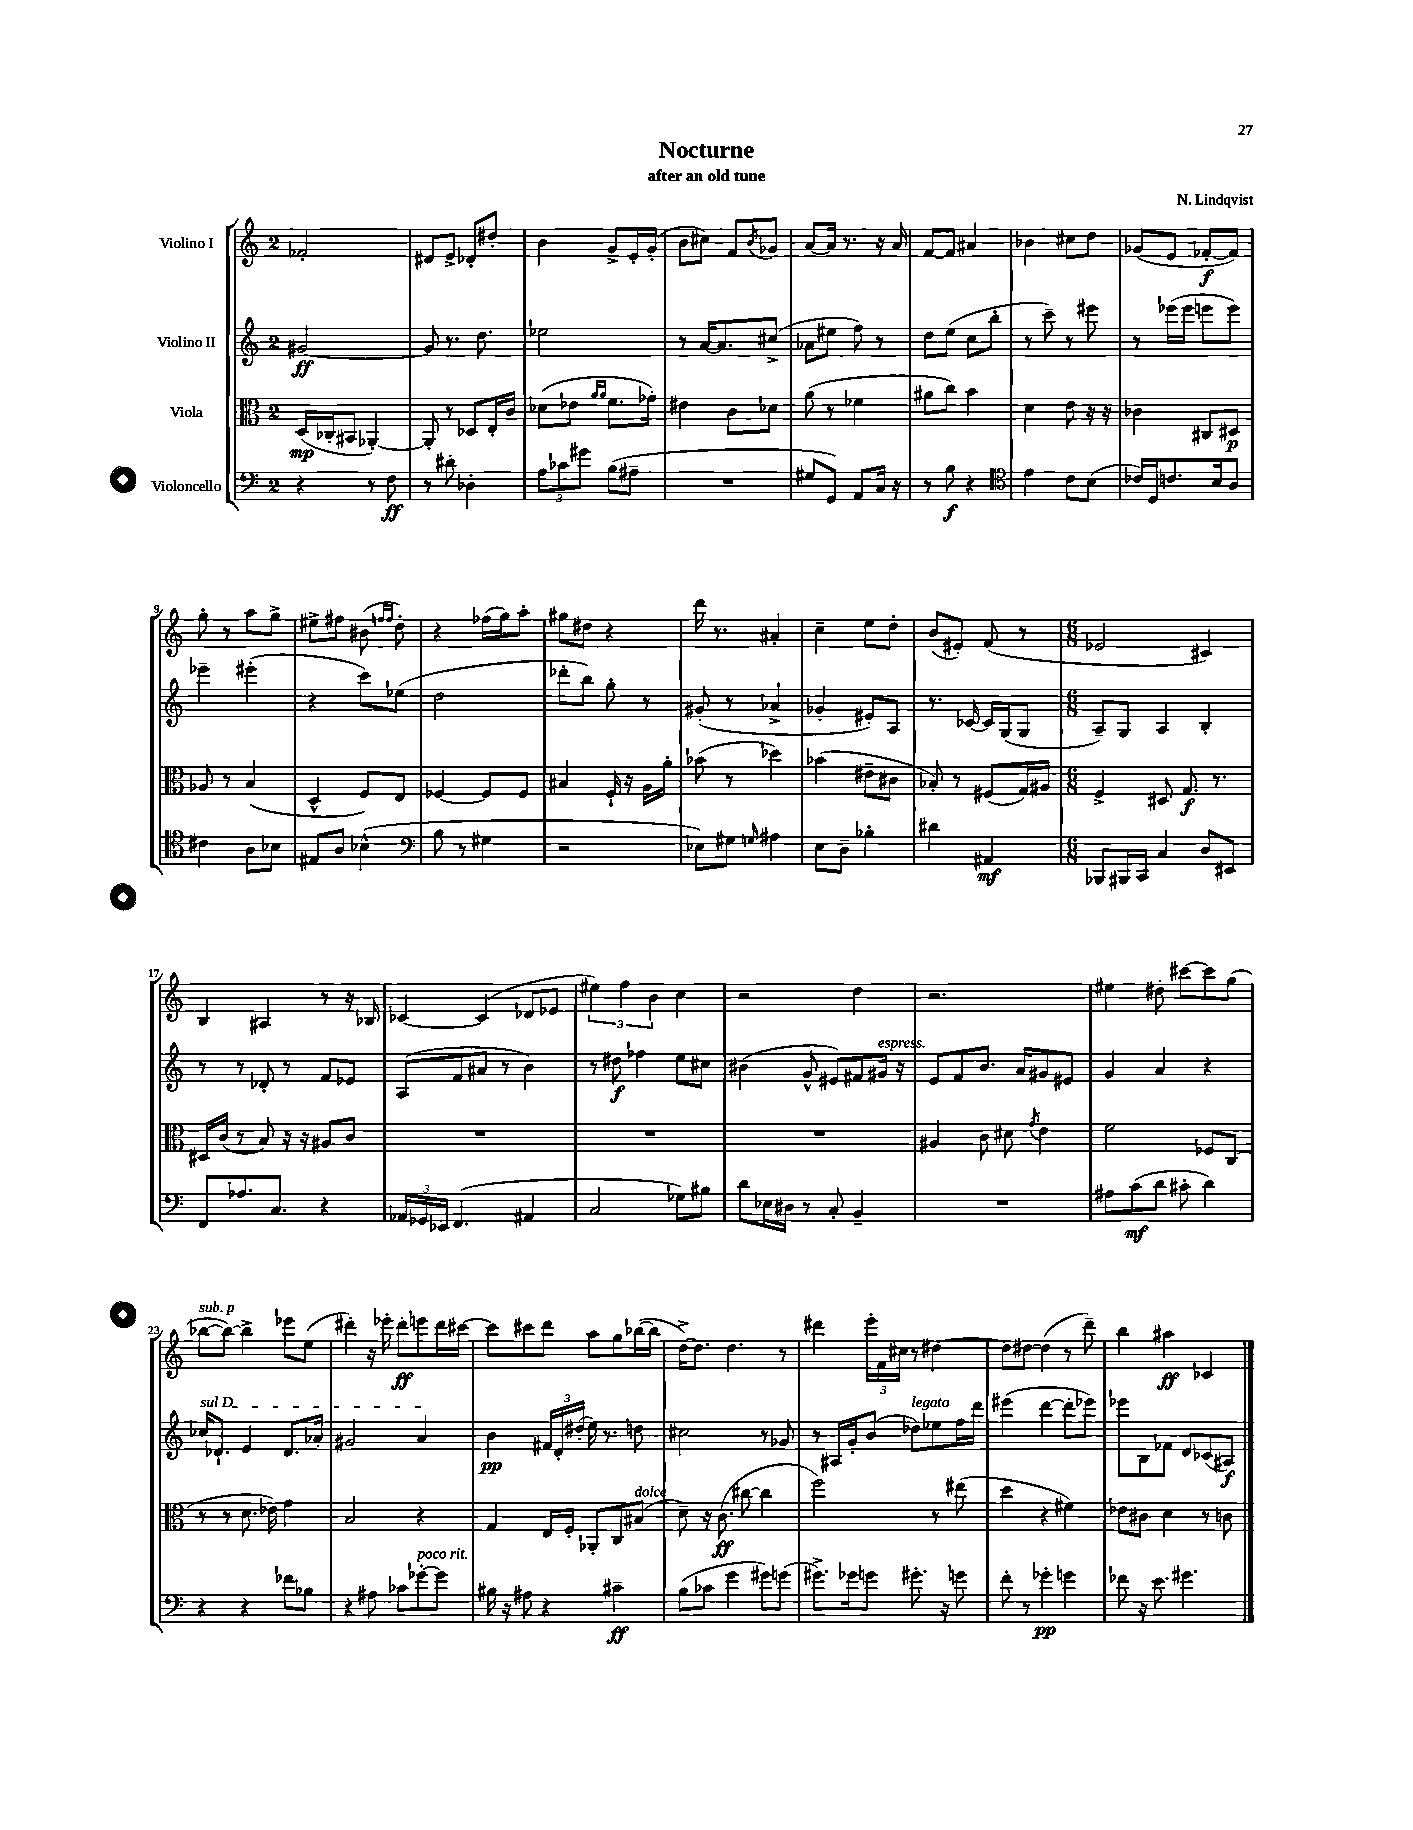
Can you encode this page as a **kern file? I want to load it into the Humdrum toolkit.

**kern	**dynam	**kern	**dynam	**kern	**dynam	**kern	**dynam
*part4	*part4	*part3	*part3	*part2	*part2	*part1	*part1
*staff4	*staff4	*staff3	*staff3	*staff2	*staff2	*staff1	*staff1
*I"Violoncello	*	*I"Viola	*	*I"Violino II	*	*I"Violino I	*
*clefF4	*	*clefC3	*	*clefG2	*	*clefG2	*
*k[]	*	*k[]	*	*k[]	*	*k[]	*
*M2/4	*	*M2/4	*	*M2/4	*	*M2/4	*
=1	=1	=1	=1	=1	=1	=1	=1
4r	.	(16D/LL	mp	[2g#X/	ff	2f-X'/	.
.	.	16C-X'/J	.	.	.	.	.
.	.	8BB#X/J	.	.	.	.	.
8r	.	[4AA-X'/)	.	.	.	.	.
8F\	ff	.	.	.	.	.	.
=2	=2	=2	=2	=2	=2	=2	=2
8r	.	8AA-'/]	.	8g#/]	.	8d#X/L	.
8d#X'\	.	8r	.	8.r	.	8e^/J	.
4D-X'\	.	8D-X/L	.	.	.	8d-X'/L	.
.	.	.	.	8.dd\	.	.	.
.	.	16E'/L	.	.	.	8dd#X'/J	.
.	.	16c/JJ	.	.	.	.	.
=3	=3	=3	=3	=3	=3	=3	=3
12A\L	.	(8d-X\L	.	2ee-X\	.	4b\	.
12c-X\	.	.	.	.	.	.	.
.	.	8e-X\J	.	.	.	.	.
12g#X\J	.	.	.	.	.	.	.
.	.	16qqa/LL	.	.	.	.	.
.	.	16qqa/JJ	.	.	.	.	.
(8B\L	.	8.f\L	.	.	.	8g^/L	.
8A#X~\J	.	.	.	.	.	16e'/L	.
.	.	16g-X'\Jk)	.	.	.	(16g'/JJ	.
=4	=4	=4	=4	=4	=4	=4	=4
2r	.	4e#X\	.	8r	.	8b\L	.
.	.	.	.	[16a/KL	.	8cc#X\J)	.
.	.	.	.	8.a/]	.	.	.
.	.	8c\L	.	.	.	8f/L	.
.	.	.	.	.	.	8qb/	.
.	.	8d-X\J	.	(8cc#X^/J	.	8g-X/J	.
=5	=5	=5	=5	=5	=5	=5	=5
8G#X/L	.	(8a\	.	8a-X\L	.	[8a/L	.
8GG/J)	.	8r	.	8ee#X\J	.	16a/Jk]	.
.	.	.	.	.	.	8.r	.
8AA/L	.	4f-X\	.	8ff\)	.	.	.
16C/Jk	.	.	.	8r	.	16r	.
16r	.	.	.	.	.	16a/	.
=6	=6	=6	=6	=6	=6	=6	=6
8r	.	8a#X\L	.	8dd\L	.	[8f/L	.
8B\	f	8cc\J)	.	(8ee\J	.	8f/J]	.
4r	.	4b\	.	8cc\L	.	4a#X/	.
.	.	.	.	8bb'\J	.	.	.
=7	=7	=7	=7	=7	=7	=7	=7
*clefC4	*	*	*	*	*	*	*
4e\	.	4d\	.	8r	.	4b-X\	.
.	.	.	.	8ccc~\)	.	.	.
8c\L	.	8e\	.	8r	.	8cc#X\L	.
(8B\J	.	16r	.	8eee#X\	.	8dd\J	.
.	.	16r	.	.	.	.	.
=8	=8	=8	=8	=8	=8	=8	=8
16c-X/LL)	.	4c-X\	.	8r	.	(8g-X/L	.
16D/J	.	.	.	.	.	.	.
8.cn/	.	.	.	(16eee-X\LL	.	8e/J	.
.	.	.	.	16eee-\JJ	.	.	.
.	.	8C#X/L	.	8eeen\L	.	[8f-X'/L	f
16B/k	.	.	.	.	.	.	.
8A/J	.	8D#X/J	p	8eee\J)	.	8f-/J])	.
!!LO:LB:g=z
=9	=9	=9	=9	=9	=9	=9	=9
4c#X\	.	8A-X/	.	4eee-X~\	.	8gg'\	.
.	.	8r	.	.	.	8r	.
8A\L	.	(4B/	.	(4eee#X'\	.	8aa\L	.
8B-X\J	.	.	.	.	.	8gg^\J	.
=10	=10	=10	=10	=10	=10	=10	=10
8E#X/L	.	4D^^/	.	4r	.	8ee#X^\L	.
8A/J	.	.	.	.	.	8ff#X\J	.
(4B-X^^\	.	8F/L)	.	8ccc\L)	.	(8b#X\	.
.	.	.	.	.	.	16qqffn/LL	.
.	.	.	.	.	.	16qqff/JJ	.
.	.	8E/J	.	(8ee-X\J	.	8dd'\)	.
=11	=11	=11	=11	=11	=11	=11	=11
*clefF4	*	*	*	*	*	*	*
8B\	.	[4F-X/	.	2dd\	.	4r	.
8r	.	.	.	.	.	.	.
4G#X\	.	8F-/L]	.	.	.	(16ff-X\LL	.
.	.	.	.	.	.	16gg\J)	.
.	.	8F-/J	.	.	.	8aa'\J	.
=12	=12	=12	=12	=12	=12	=12	=12
2r	.	4B#X/	.	8ddd-X'\L	.	8gg#X\L	.
.	.	.	.	8bb\J)	.	8dd#X\J	.
.	.	16F`/	.	8gg'\	.	4r	.
.	.	16r	.	.	.	.	.
.	.	16A\LL	.	8r	.	.	.
.	.	16a'\JJ	.	.	.	.	.
=13	=13	=13	=13	=13	=13	=13	=13
8E-X\L)	.	(8b-X\	.	(8g#X'/	.	16ddd\	.
.	.	.	.	.	.	8.r	.
8G#X\J	.	8r	.	8r	.	.	.
16qqGn/	.	.	.	.	.	.	.
4A#X\	.	4dd-X\)	.	4a-X^/	.	4a#X'/	.
=14	=14	=14	=14	=14	=14	=14	=14
8E\L	.	(4b-X\	.	4g-X'/	.	4cc~\	.
8D~\J	.	.	.	.	.	.	.
4B-X'\	.	8e#X~\L	.	8e#X'/L)	.	8ee\L	.
.	.	8c#X\J	.	8A/J	.	8dd'\J	.
=15	=15	=15	=15	=15	=15	=15	=15
4d#X\	.	8B-X'/)	.	8.r	.	(8b/L	.
.	.	8r	.	.	.	8e#X'/J)	.
.	.	.	.	[16c-X/	.	.	.
4AA#X/	mf	(8F#X/L	.	16c-/LL]	.	(8f/	.
.	.	.	.	(16G/J	.	.	.
.	.	16G/L)	.	8G/J	.	8r	.
.	.	16A#X/JJ	.	.	.	.	.
=16	=16	=16	=16	=16	=16	=16	=16
*M6/8	*	*M6/8	*	*M6/8	*	*M6/8	*
8BBB-X/L	.	4F^/	.	8A~/L)	.	2e-X/	.
16BBB#X/L	.	.	.	8G/J	.	.	.
16CC/JJ	.	.	.	.	.	.	.
4C/	.	8D#X/	.	4A/	.	.	.
.	.	8.G/	f	.	.	.	.
8D/L	.	.	.	4B'/	.	4c#X/)	.
.	.	8.r	.	.	.	.	.
8EE#X/J	.	.	.	.	.	.	.
!!LO:LB:g=z
=17	=17	=17	=17	=17	=17	=17	=17
8FF/L	.	16D#X/LL	.	8r	.	4B/	.
.	.	(16c/JJ	.	.	.	.	.
8.A-X/	.	8r	.	8r	.	.	.
.	.	8B/)	.	8d-X'/	.	4A#X/	.
8.C/J	.	.	.	.	.	.	.
.	.	16r	.	8r	.	.	.
.	.	16r	.	.	.	.	.
4r	.	8A#X/L	.	8f/L	.	8r	.
.	.	8c/J	.	8e-X/J	.	16r	.
.	.	.	.	.	.	16B-X/	.
=18	=18	=18	=18	=18	=18	=18	=18
24AA-X/LL	.	2.r	.	(8A/L	.	[4c-X/	.
24GG-X/	.	.	.	.	.	.	.
24EE-X/JJ	.	.	.	.	.	.	.
(4.FF/	.	.	.	8f/	.	.	.
.	.	.	.	8a#X/J	.	(4c-/]	.
.	.	.	.	8r	.	.	.
4AA#X/	.	.	.	4b\)	.	8d-X/L	.
.	.	.	.	.	.	8e-X/J	.
=19	=19	=19	=19	=19	=19	=19	=19
2C/	.	2.r	.	8r	.	6ee#X\)	.
.	.	.	.	8dd#X\	f	.	.
.	.	.	.	.	.	6ff\	.
.	.	.	.	4ff-X\	.	.	.
.	.	.	.	.	.	6b\	.
8G-X\L)	.	.	.	8ee\L	.	4cc\	.
8B#X\J	.	.	.	8cc#X\J	.	.	.
=20	=20	=20	=20	=20	=20	=20	=20
8d\L	.	2.r	.	(4b#X\	.	2r	.
16E-X\L	.	.	.	.	.	.	.
16D#X\JJ	.	.	.	.	.	.	.
8r	.	.	.	8g^^/	.	.	.
8C'/	.	.	.	8e#X/L)	.	.	.
4BB~/	.	.	.	8f#X/	.	4dd\	.
!	!	!	!	!LO:TX:a:i:t=espress.	!	!	!
.	.	.	.	16g#X/Jk	.	.	.
.	.	.	.	16r	.	.	.
=21	=21	=21	=21	=21	=21	=21	=21
2.r	.	4A#X/	.	8e/L	.	2.r	.
.	.	.	.	8f/	.	.	.
.	.	8c\	.	8.b/J	.	.	.
.	.	8d#X\	.	.	.	.	.
.	.	.	.	16a/KL	.	.	.
.	.	8qg/	.	.	.	.	.
.	.	4e\	.	8g#X/	.	.	.
.	.	.	.	8e#X/J	.	.	.
=22	=22	=22	=22	=22	=22	=22	=22
8A#X\L	.	2f\	.	4g/	.	4ee#X\	.
(8c\	mf	.	.	.	.	.	.
8d\J	.	.	.	4a/	.	8dd#X'\	.
8c#X'\	.	.	.	.	.	[8ccc#X\L	.
4d\)	.	8F-X/L	.	4r	.	8ccc#\]	.
.	.	(8C/J	.	.	.	(8gg\J	.
!!LO:LB:g=z
=23	=23	=23	=23	=23	=23	=23	=23
!	!	!	!	!	!	!LO:TX:a:i:t=sub. p	!
!	!	!	!	!LO:TX:a:i:t=sul D	!	!	!
4r	.	8r	.	16cc-X/KL	.	[8bb-X\L	.
.	.	.	.	8.d-X`/J	.	.	.
.	.	8r	.	.	.	8bb-\J_)	.
4r	.	8.d\	.	4e/	.	4bb-^\]	.
.	.	16e-X\)	.	.	.	.	.
8f-X\L	.	4g\	.	8.d-/L	.	8eee-X\L	.
8B-X\J	.	.	.	.	.	(8ee\J	.
.	.	.	.	16a-X'/Jk	.	.	.
=24	=24	=24	=24	=24	=24	=24	=24
4r	.	2B/	.	2g#X/	.	4ddd#X'\)	.
8A#X\	.	.	.	.	.	16r	.
.	.	.	.	.	.	16eee-X'\	.
8c-X\L	.	.	.	.	.	8ddd#'\L	ff
!LO:TX:a:i:t=poco rit.	!	!	!	!	!	!	!
[8g-X'\	.	4r	.	4a/	.	8eeen\	.
8g-\J]	.	.	.	.	.	16ddd#\L	.
.	.	.	.	.	.	[16ccc#X\JJ	.
=25	=25	=25	=25	=25	=25	=25	=25
16B#X\	.	4G/	.	4b\	pp	8ccc#\L]	.
16r	.	.	.	.	.	.	.
8A#X\	.	.	.	.	.	8ccc#X\	.
4r	.	16E/LL	.	24f#X/LL	.	8ddd\J	.
.	.	.	.	24d'/	.	.	.
.	.	16F'/JJ	.	.	.	.	.
.	.	.	.	(24dd#X'/JJ	.	.	.
.	.	8AA-X'/L	.	16ee\)	.	8aa\L	.
.	.	.	.	8.r	.	.	.
4c#X~\	ff	8C/	.	.	.	8gg\	.
!	!	!LO:TX:a:i:t=dolce	!	!	!	!	!
.	.	(8B#X/J	.	8ddn\	.	([16bb-X\L	.
.	.	.	.	.	.	16bb-\JJ]	.
=26	=26	=26	=26	=26	=26	=26	=26
(8B\L	.	8d~\)	.	2cc#X\	.	[16dd^\KL)	.
.	.	.	.	.	.	8.dd\J]	.
8c-X\J	.	16r	.	.	.	.	.
.	.	(8.c\	ff	.	.	.	.
4g\	.	.	.	.	.	4.dd\	.
.	.	[8cc#X\	.	.	.	.	.
8g#X\L)	.	4cc#\]	.	8r	.	.	.
(8gn\J	.	.	.	8g-X/	.	8r	.
=27	=27	=27	=27	=27	=27	=27	=27
8.g#X^\L)	.	2ff\)	.	8r	.	4ddd#X\	.
.	.	.	.	16A#X/LL	.	.	.
16g-X\k	.	.	.	16g'/J	.	.	.
8gn\J	.	.	.	(8b/J	.	24eee'\LL	.
.	.	.	.	.	.	24f\	.
.	.	.	.	.	.	24cc#X\JJ	.
!	!	!	!	!LO:TX:a:i:t=legato	!	!	!
8.g#X'\	.	.	.	8dd-X\L)	.	8r	.
.	.	8r	.	8ee-X\	.	[4dd#X\	.
16r	.	.	.	.	.	.	.
8gn\	.	(8ee#X\	.	16ff\L	.	.	.
.	.	.	.	16ddd\JJ	.	.	.
=28	=28	=28	=28	=28	=28	=28	=28
8f'\	.	4dd\	.	(4eee#X\	.	8dd#\L]	.
8r	.	.	.	.	.	[8dd#X\J	.
4g-X'\	pp	4r	.	[4ddd\	.	(4dd#\]	.
4gn\	.	4f#X\)	.	8ddd'\L]	.	8r	.
.	.	.	.	8eee-X\J)	.	8ddd~\)	.
=29	=29	=29	=29	=29	=29	=29	=29
8f-X\	.	8e-X\L	.	8eee-X\L	.	4bb\	.
16r	.	8c#X\J	.	8B\	.	.	.
8.e\	.	.	.	.	.	.	.
.	.	4d\	.	8f-X\J	.	4aa#X\	ff
4.g#X\	.	.	.	8d/L	.	.	.
.	.	8r	.	(8c-X/	.	4c-X/	.
.	.	8cn\	.	8A#X/J)	f	.	.
==	==	==	==	==	==	==	==
*-	*-	*-	*-	*-	*-	*-	*-
